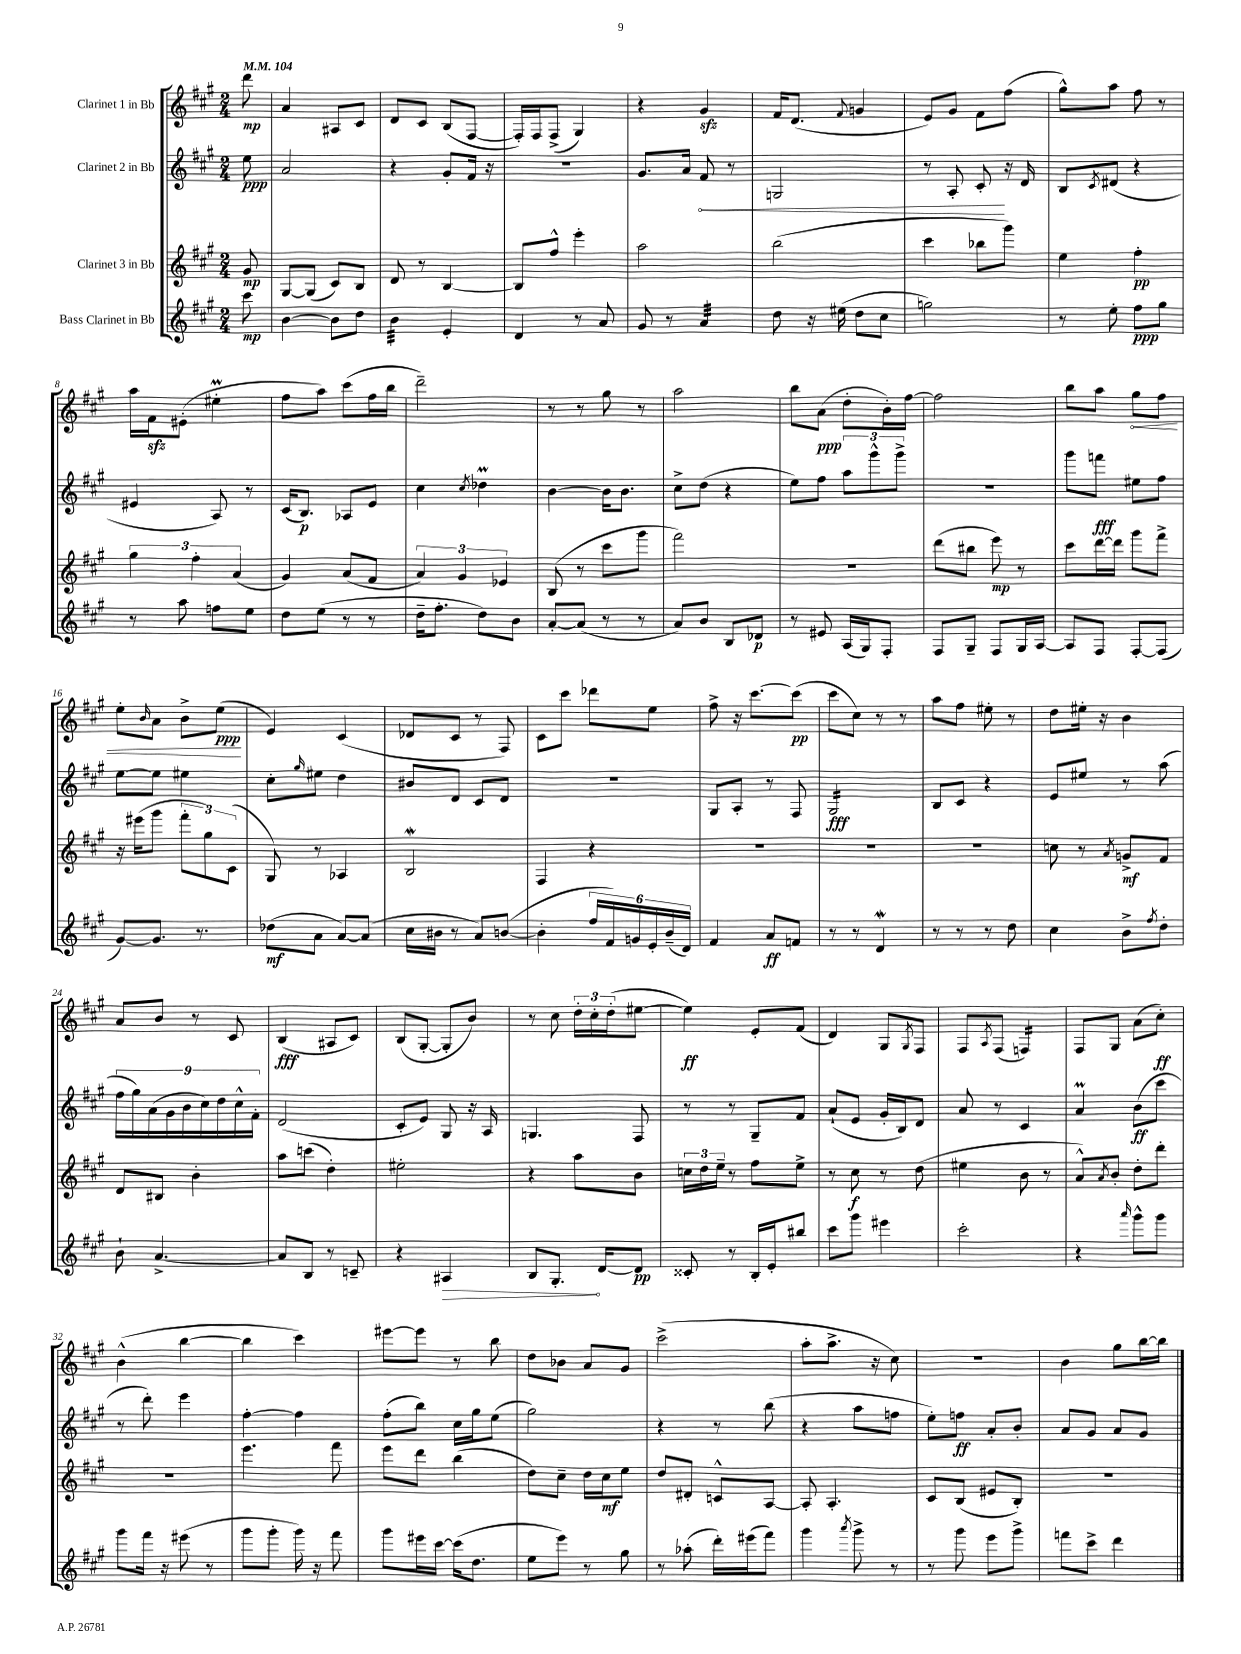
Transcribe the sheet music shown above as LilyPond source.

<<
\new StaffGroup <<
\new Staff = "s0" \with { instrumentName = "Clarinet 1 in Bb" } {
    \clef treble \key a \major \numericTimeSignature \time 2/4 \partial 8 \tempo 4 = 104
    d'''8\mp |
    a'4 ais8 cis'8 |
    d'8 cis'8 b8( fis8~ |
    fis16-.) fis16 fis8->( gis4) |
    r4 gis'4\sfz |
    fis'16 d'8.( \appoggiatura { fis'8 } g'4 |
    e'8) gis'8 fis'8 fis''8( |
    gis''8-^) a''8 fis''8 r8 |
    a''16 fis'16\sfz eis'8-.( eis''4-.\prall |
    fis''8 a''8) cis'''8( fis''16 b''16 |
    d'''2--) |
    r8 r8 gis''8 r8 |
    a''2 |
    b''8 a'8\ppp( d''8-. b'16-.) fis''16~ |
    fis''2 |
    b''8 a''8 \once \override Hairpin.circled-tip = ##t gis''8\< fis''8 |
    e''8-. \grace { b'16 } a'8 b'8-> e''8\ppp\!( |
    e'4) cis'4( |
    des'8 cis'8 r8 fis8) |
    cis'8 cis'''8 des'''8 e''8 |
    fis''8-> r16 cis'''8.~ cis'''8\pp( |
    cis'''8 cis''8) r8 r8 |
    a''8 fis''8 eis''8-. r8 |
    d''8 eis''16-. r16 b'4 |
    a'8 b'8 r8 cis'8 |
    b4\fff( ais8 cis'8) |
    b8( gis8~-. gis8-. b'8) |
    r8 cis''8 \tuplet 3/2 { d''16-. cis''16-. d''16-.( } eis''8~ |
    eis''4\ff) e'8-. fis'8( |
    d'4) gis8 \acciaccatura { gis8 } fis8 |
    fis8 \acciaccatura { a8 } fis8( f4:16) |
    fis8 gis8 a'8( cis''8-.\ff) |
    b'4-^( b''4~ |
    b''4 cis'''4) |
    eis'''8~ eis'''8 r8 b''8 |
    d''8 bes'8 a'8 gis'8 |
    cis'''2->( |
    a''8-. a''8.-> r16 cis''8) |
    r2 |
    b'4 gis''8 b''16~ b''16 \bar "|." |
}
\new Staff = "s1" \with { instrumentName = "Clarinet 2 in Bb" } {
    \clef treble \key a \major \numericTimeSignature \time 2/4 \partial 8
    e''8\ppp |
    a'2 |
    r4 gis'8-. fis'16 r16 |
    R2 |
    gis'8. a'16 \once \override Hairpin.circled-tip = ##t fis'8\< r8 |
    g2 |
    r8 a8-. cis'8-.\! r16 d'16 |
    b8 \acciaccatura { cis'8 } dis'8( r4 |
    eis'4 a8) r8 |
    cis'16( b8.\p) aes8 e'8 |
    cis''4 \acciaccatura { cis''8 } des''4\prall |
    b'4~ b'16 b'8. |
    cis''8-> d''8( r4 |
    e''8) fis''8 \tuplet 3/2 { a''8 gis'''8-^ gis'''8-> } |
    r2 |
    gis'''8 f'''8\fff eis''8 fis''8 |
    e''8~ e''8 eis''4 |
    cis''8-. \grace { gis''16 } eis''8 d''4 |
    bis'8 d'8 cis'8 d'8 |
    R2 |
    gis8 a8-. r8 fis8 |
    gis2:16\fff |
    b8 cis'8 r4 |
    e'8 eis''8 r8 a''8( |
    \tuplet 9/8 { fis''16 gis''16) a'16( gis'16 b'16 cis''16) d''16 cis''16-^ fis'16-. } |
    d'2( |
    cis'8-. e'8) gis8 r16 a16 |
    g4. fis8 |
    r8 r8 gis8-- fis'8 |
    a'8-!( e'8 gis'16-. b16) d'8 |
    a'8 r8 cis'4 |
    a'4\prall b'8\ff( cis'''8 |
    r8 d'''8-.) e'''4 |
    fis''4~-. fis''4 |
    fis''8-.( b''8) cis''16 gis''16 e''8( |
    gis''2) |
    r4 r8 b''8( |
    r4 a''8 f''8 |
    e''8-.) f''8\ff a'8-. b'8-. |
    a'8 gis'8 a'8 gis'8 \bar "|." |
}
\new Staff = "s2" \with { instrumentName = "Clarinet 3 in Bb" } {
    \clef treble \key a \major \numericTimeSignature \time 2/4 \partial 8
    gis'8\mp |
    gis8~ gis8( cis'8) b8 |
    d'8 r8 b4~ |
    b8 fis''8-^ e'''4-. |
    a''2 |
    b''2( |
    cis'''4 bes''8 gis'''8) |
    e''4 fis''4-.\pp |
    \tuplet 3/2 { gis''4 fis''4-. a'4( } |
    gis'4) a'8( fis'8 |
    \tuplet 3/2 { a'4) gis'4 ees'4 } |
    b8( r8 cis'''8 gis'''8 |
    fis'''2) |
    r2 |
    d'''8( bis''8 e'''8\mp) r8 |
    cis'''8 d'''16~ d'''16 gis'''8 fis'''8-> |
    r16 eis'''16( gis'''8 \tuplet 3/2 { fis'''8-. gis''8) cis'8( } |
    gis8) r8 aes4 |
    b2\mordent |
    fis4 r4 |
    R2 |
    R2 |
    R2 |
    c''8 r8 \acciaccatura { a'8 } g'8->\mf fis'8 |
    d'8 bis8 b'4-. |
    a''8 c'''8( d''4-.) |
    eis''2-. |
    r4 a''8 b'8 |
    \tuplet 3/2 { c''16 d''16 e''16-- } r8 fis''8 e''8-> |
    r8 cis''8\f r8 d''8( |
    eis''4 b'8 r8 |
    a'8-^) \acciaccatura { a'8 } b'8-. d''8-. d'''8-. |
    r2 |
    e'''4. fis'''8 |
    e'''8 d'''8 b''4( |
    d''8) cis''8-- d''16 cis''16\mf e''8 |
    d''8 dis'8-. c'8-^ a8~ |
    a8-. a4.-. |
    cis'8 b8( eis'8 b8-.) |
    R2 \bar "|." |
}
\new Staff = "s3" \with { instrumentName = "Bass Clarinet in Bb" } {
    \clef treble \key a \major \numericTimeSignature \time 2/4 \partial 8
    cis'''8\mp |
    b'4~ b'8 d''8 |
    b'4:32 e'4-. |
    d'4 r8 a'8 |
    gis'8 r8 a'4:32 |
    d''8 r16 eis''16( d''8 cis''8 |
    g''2) |
    r8 e''8-. fis''8\ppp gis''8 |
    r8 a''8 f''8 e''8 |
    d''8 e''8( r8 r8 |
    d''16-- fis''8.-. d''8) b'8 |
    a'8~-. a'8( r8 r8 |
    a'8) b'8 b8 des'8\p |
    r8 eis'8 a16( gis16) fis8-. |
    fis8 gis8-- fis8 gis16 a16~ |
    a8 fis8 fis8~-. fis8( |
    gis'8~) gis'8. r8. |
    des''8\mf( a'8 a'8~) a'8( |
    cis''16 bis'16 r8 a'8) b'8~( |
    b'4-. \tuplet 6/4 { fis''16 fis'16) g'16 e'16-. b'16--( d'16) } |
    fis'4 a'8\ff f'8 |
    r8 r8 d'4\mordent |
    r8 r8 r8 d''8 |
    cis''4 b'8-> \acciaccatura { fis''8 } d''8-. |
    b'8-! a'4.~-> |
    a'8 b8 r8 c'8-- |
    r4 \once \override Hairpin.circled-tip = ##t ais4\> |
    b8 gis8.-.\! d'16~ d'8\pp |
    cisis'8-. r8 b16-. e'16-. bis''8 |
    cis'''8 gis'''8 eis'''4 |
    cis'''2-. |
    r4 \grace { a'''16 } gis'''8-^ gis'''8 |
    gis'''8 fis'''16 r16 eis'''8( r8 |
    gis'''8 gis'''8-. gis'''16) r16 fis'''8 |
    gis'''8 eis'''16 cis'''16~ cis'''16( d''8. |
    e''8 e'''8) r8 gis''8 |
    r8 aes''8-.( d'''16-.) eis'''16( fis'''8) |
    gis'''4 \acciaccatura { a'''8 } gis'''8-> r8 |
    r8 gis'''8 e'''8 gis'''8-> |
    f'''8 cis'''8-> d'''4 \bar "|." |
}
>>
>>
